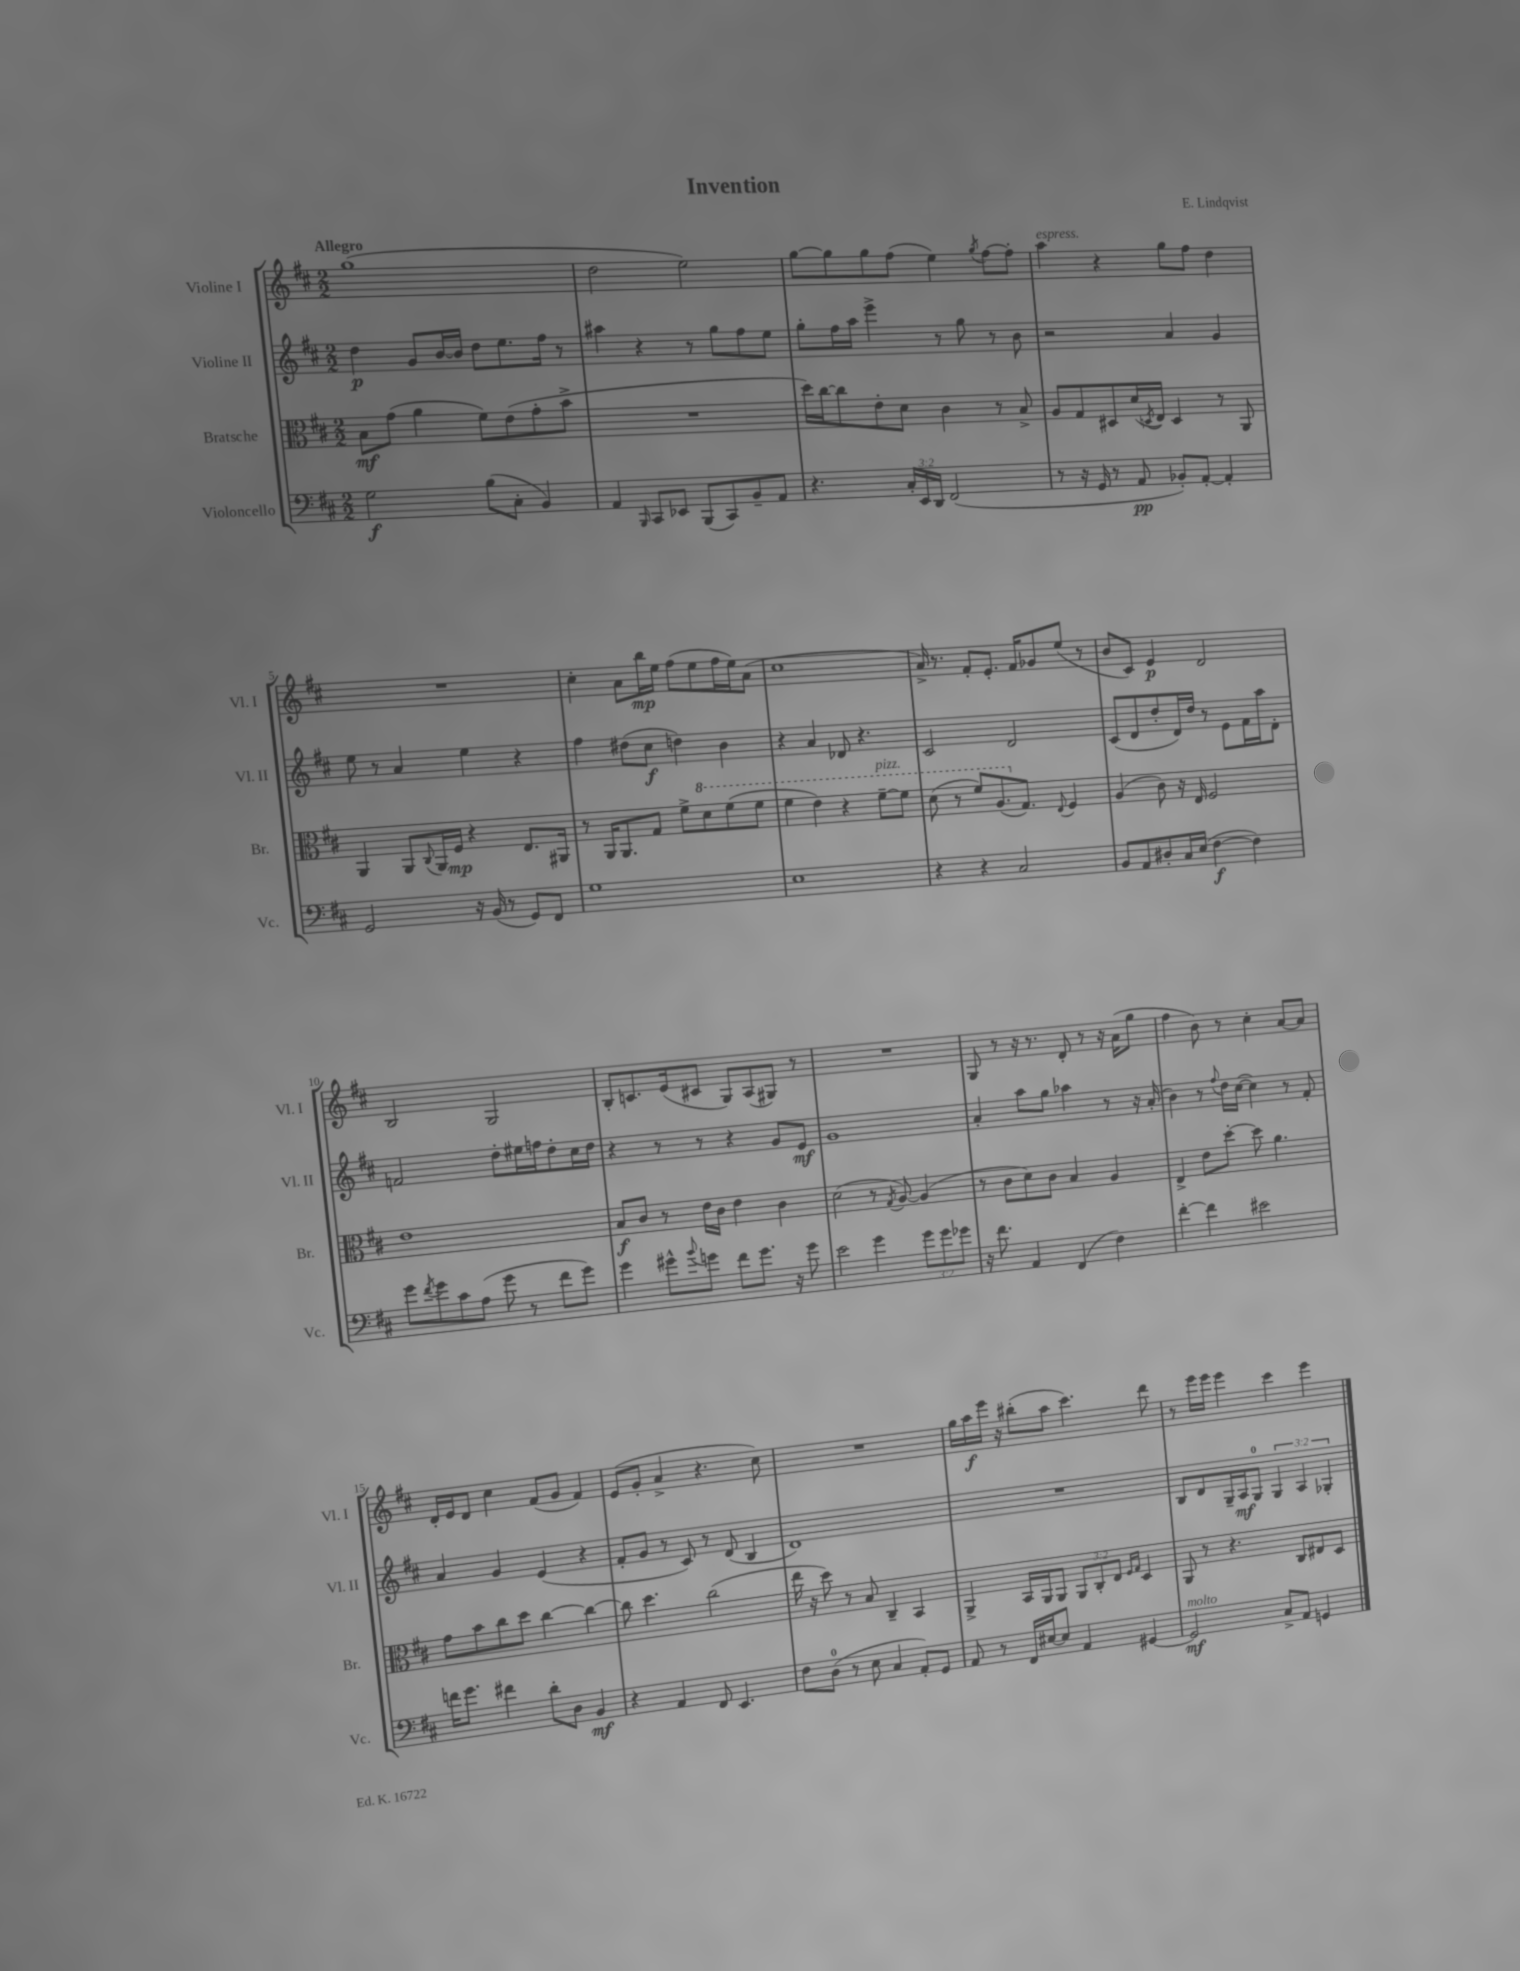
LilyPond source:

\header { title = "Invention" composer = "E. Lindqvist" }
<<
\new StaffGroup <<
\new Staff = "s0" \with { instrumentName = "Violine I" shortInstrumentName = "Vl. I" } {
    \clef treble \key d \major \numericTimeSignature \time 2/2 \tempo "Allegro"
    g''1( |
    d''2 e''2) |
    g''8~ g''8 g''8 fis''8( e''4) \acciaccatura { g''8 } fis''8~ fis''8-. |
    a''4^\markup { \italic "espress." } r4 g''8 fis''8 d''4 |
    R1 |
    cis''4-. a'8 b''16\mp e''16 fis''8( e''8 fis''16 e''16) a'8( |
    cis''1 |
    a'16->) r8. fis'8-. e'8.-. fis'16 ges'8 e''8( r8 |
    b'8 cis'8) e'4\p d'2 |
    b2 g2 |
    b8-. c'8. e'16( cis'8 g8) a8( gis8) r8 |
    R1 |
    g8 r8 r16 r8. d'8-. r8 r16 a'16( g''8 |
    fis''4 b'8) r8 cis''4-. a'8~ a'8 |
    d'16-. e'16 d'8 cis''4 fis'8( g'8 fis'4) |
    e'8( g'8-. a'4-> r4. cis''8) |
    R1 |
    g''16 a''16\f e'''16 r16 bis''8-.( a''8 cis'''4.) d'''8 |
    r8 e'''16 e'''16 e'''4 cis'''4 e'''4 \bar "|." |
}
\new Staff = "s1" \with { instrumentName = "Violine II" shortInstrumentName = "Vl. II" } {
    \clef treble \key d \major \numericTimeSignature \time 2/2 \override Staff.TupletNumber.text = #tuplet-number::calc-fraction-text
    d''4\p g'8 b'16~ b'16 d''8 e''8. fis''16 r8 |
    ais''4 r4 r8 g''8 fis''8 e''8 |
    g''8-. fis''16 a''16 e'''4-> r8 g''8 r8 b'8 |
    r2 a'4 g'4 |
    e''8 r8 a'4 e''4 r4 |
    fis''4 dis''8( cis''8\f d''4) b'4 |
    r4 a'4 des'8 r4. |
    cis'2 d'2 |
    cis'8( d'8 d''8-. d'16) d''16 r8 e'8 fis'16 a''16 d'8-. |
    f'2 d''8-. eis''16 f''16 d''8-. cis''16 d''16 |
    r4 r8 r8 r4 g'8 e'8\mf |
    g'1 |
    a'4-. a''8 g''8 aes''4 r8 r16 a'16-.( |
    b'4) r8 \appoggiatura { fis''8 } d''16 cis''16~( cis''4) r8 fis'8-. |
    a'4 g'4 e'4( r4 |
    fis'8-. g'8 r8 cis'8) r8 d'8( b4 |
    d'1) |
    R1 |
    b8 d'8 g16-- a16\mf g8-0 \tuplet 3/2 { g4 a4 ges4-. } \bar "|." |
}
\new Staff = "s2" \with { instrumentName = "Bratsche" shortInstrumentName = "Br." } {
    \clef alto \key d \major \numericTimeSignature \time 2/2 \override Staff.TupletNumber.text = #tuplet-number::calc-fraction-text
    b8\mf g'8( a'4 fis'8) e'8( g'8-. b'8-> |
    R1 |
    d''16) cis''16~ cis''8 e'8-. d'8 cis'4 r8 b8-> |
    a8 g8 dis8 d'16( \acciaccatura { d8 } e16) d4 r8 a,8 |
    a,4 a,8 \appoggiatura { cis8 } a,16 fis16\mp r4 e8. ais,16 |
    r8 a,16 a,8. g8 fis'8-> \ottava #1 d''8 fis''8( fis''8 |
    fis''4 e''4) r4 fis''8~--^\markup { \italic "pizz." } fis''8 |
    d''8( r8 fis''8) a'8.( \ottava #0 g8.) \appoggiatura { e8 } fis4 |
    a4( cis'8) r16 e16 fis2 |
    e'1 |
    b8\f cis'8 r8 e'16 cis'16 e'4 cis'4 |
    d'2( r8 \acciaccatura { g8 } a8~) a4( |
    r8 cis'8 d'8) cis'8 b4 a4 |
    e4-> e'8 d''8~-. d''8 a'4. |
    g'8 b'8 cis''8 d''8 cis''4~ cis''4~ |
    cis''8 d''4. cis''2( |
    e''16 r16 d''8) r8 b8 cis4-- b,4 |
    a,4-> b,16 a,16 a,8 \tuplet 3/2 { a,8 cis8-. e8 } \grace { fis16 g16 } d4 |
    a,8 r8 r4. cis8 eis8 d8 \bar "|." |
}
\new Staff = "s3" \with { instrumentName = "Violoncello" shortInstrumentName = "Vc." } {
    \clef bass \key d \major \numericTimeSignature \time 2/2 \override Staff.TupletNumber.text = #tuplet-number::calc-fraction-text
    g2\f b8( cis8-. b,4) |
    a,4 \grace { b,,16 } cis,8 ees,8 b,,8( cis,8) b,8-- a,8 |
    r4. \tuplet 3/2 { cis16-. e,16 d,16 } fis,2( |
    r8 r16 g,16 r8 a,8\pp bes,8-.) a,8~-. a,4-. |
    g,2 r16 b,16( r8 g,8) fis,8 |
    g1 |
    e1 |
    r4 r4 cis2 |
    b,8 a,8 dis8-. cis16 e16( fis4~\f fis4) |
    g'8 \acciaccatura { fis'8 } g'8 cis'8 a8( g'8 r8 fis'8 g'8) |
    g'4 gis'8-^ \appoggiatura { b'8 } g'8 fis'8 g'8. r16 g'8 |
    e'2 g'4 \tuplet 3/2 { g'8 g'8 ges'8 } |
    r16 fis'8. a,4 fis,4( fis4) |
    fis'4~-. fis'4 eis'2 |
    f'16 g'8. fis'4 d'8-. d8 b,4\mf |
    r4 a,4 fis,8 e,4. |
    fis8 d8-0( r8 e8 cis4 a,8-.) g,8 |
    a,8 r8 fis,16 eis16~ eis8 a,4 gis,4~ |
    gis,2\mf^\markup { \italic "molto" } cis8-> a,8 g,4 \bar "|." |
}
>>
>>
